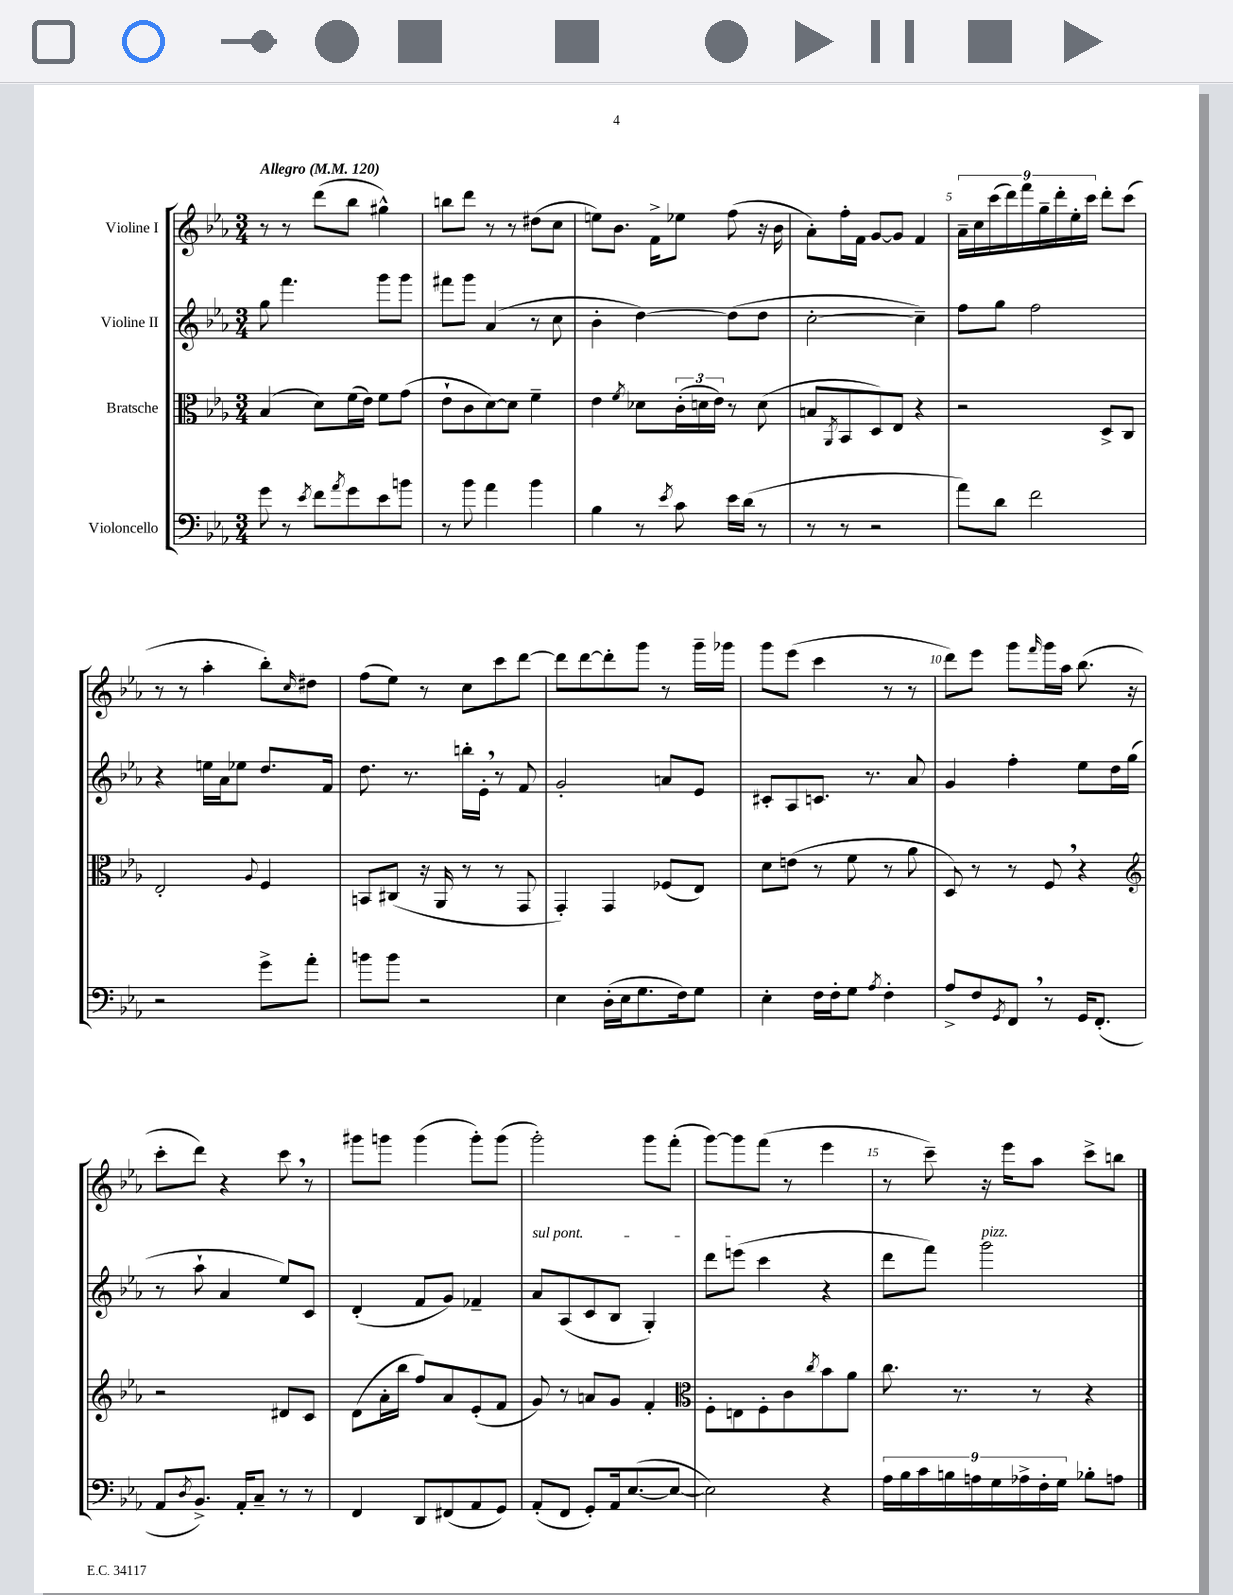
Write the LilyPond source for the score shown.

<<
\new StaffGroup <<
\new Staff = "s0" \with { instrumentName = "Violine I" } {
    \clef treble \key ees \major \numericTimeSignature \time 3/4 \tempo "Allegro" 4 = 120
    r8 r8 d'''8( bes''8 gis''4-^) |
    b''8 d'''8 r8 r8 dis''8( c''8 |
    e''8) bes'8. f'16-> ees''8 f''8( r16 bes'16 |
    aes'8-.) f''16-. f'16 g'8~ g'8 f'4 |
    \tuplet 9/8 { aes'16-- c''16 c'''16( d'''16) f'''16 g''16-- d'''16-. ees''16-. c'''16 } d'''8-. c'''8( |
    r8 r8 aes''4-. bes''8-.) \grace { c''16 } dis''8 |
    f''8( ees''8) r8 c''8 c'''8 d'''8~ |
    d'''8 d'''8~ d'''8-. g'''8 r8 g'''16-- ges'''16 |
    g'''8 ees'''8( c'''4 r8 r8 |
    d'''8) ees'''8 g'''8 \grace { f'''16 } g'''16 aes''16 bes''8.( r16 |
    c'''8-. d'''8) r4 c'''8 \breathe r8 |
    gis'''8 g'''8 g'''4( g'''8-.) g'''8( |
    g'''2-.) g'''8 f'''8-.( |
    g'''8~) g'''8 f'''8( r8 ees'''4 |
    r8 c'''8--) r16 ees'''16 aes''8 c'''8-> b''8 \bar "|." |
}
\new Staff = "s1" \with { instrumentName = "Violine II" } {
    \clef treble \key ees \major \numericTimeSignature \time 3/4
    g''8 f'''4. g'''8 g'''8 |
    fis'''8 g'''8 aes'4( r8 c''8 |
    bes'4-. d''4~) d''8( d''8 |
    c''2~-. c''4--) |
    f''8 g''8 f''2 |
    r4 e''16 aes'16 ees''8 d''8. f'16 |
    d''8. r8. b''16-. ees'16-. \breathe r8 f'8 |
    g'2-. a'8 ees'8 |
    cis'8-. aes8 c'8. r8. aes'8 |
    g'4 f''4-. ees''8 d''16 g''16( |
    r8 aes''8-! aes'4 ees''8) c'8 |
    d'4-.( f'8 g'8) fes'4-- |
    \once \override TextSpanner.bound-details.left.text = \markup { \italic "sul pont." } aes'8\startTextSpan aes8( c'8 bes8 g4-.) |
    d'''8 e'''8( c'''4\stopTextSpan r4 |
    d'''8 f'''8) g'''2^\markup { \italic "pizz." } \bar "|." |
}
\new Staff = "s2" \with { instrumentName = "Bratsche" } {
    \clef alto \key ees \major \numericTimeSignature \time 3/4
    bes4( d'8) f'16( ees'16) f'8 g'8( |
    ees'8-! c'8 d'8~) d'8 f'4-- |
    ees'4 \acciaccatura { f'8 } des'8 \tuplet 3/2 { c'16-.( d'16 ees'16) } r8 d'8( |
    b8 \acciaccatura { aes,8 } bes,8 d8) ees8 r4 |
    r2 d8-> c8 |
    ees2-. \appoggiatura { aes8 } f4 |
    b,8 cis8( r16 aes,16 r8 r8 g,8 |
    g,4-.) g,4 fes8( ees8) |
    d'8 e'8( r8 f'8 r8 aes'8 |
    d8) r8 r8 f8 \breathe r4 |
    \clef treble r2 dis'8 c'8 |
    d'8( aes'16-. bes''16 f''8) aes'8 ees'8-.( f'8 |
    g'8) r8 a'8 g'8 f'4-. |
    \clef alto f8-. e8 f8-. c'8 \acciaccatura { c''8 } bes'8 aes'8 |
    c''8. r8. r8 r4 \bar "|." |
}
\new Staff = "s3" \with { instrumentName = "Violoncello" } {
    \clef bass \key ees \major \numericTimeSignature \time 3/4
    g'8 r8 \acciaccatura { ees'8 } f'8 \acciaccatura { aes'8 } g'8 ees'8 b'8 |
    r8 bes'8 aes'4 bes'4 |
    bes4 r8 \acciaccatura { ees'8 } c'8 ees'16 d'16( r8 |
    r8 r8 r2 |
    aes'8) d'8 f'2 |
    r2 g'8-> aes'8-. |
    b'8 b'8 r2 |
    ees4 d16-.( ees16 g8. f16) g8 |
    ees4-. f16 f16-. g8 \acciaccatura { aes8 } f4-. |
    aes8-> f8 \acciaccatura { g,8 } f,8 \breathe r8 g,16 f,8.-.( |
    aes,8 \acciaccatura { d8 } bes,8.->) aes,16-. c8-- r8 r8 |
    f,4 d,8 fis,8( aes,8 g,8) |
    aes,8-.( f,8 g,8-.) aes,16 ees8.~( ees8~ |
    ees2) r4 |
    \tuplet 9/8 { aes16 bes16 c'16 b16 a16 g16 aes16-> f16-. g16 } bes8-. a8 \bar "|." |
}
>>
>>
\layout { \context { \Score \override BarNumber.break-visibility = ##(#f #t #t) barNumberVisibility = #(every-nth-bar-number-visible 5) } }
